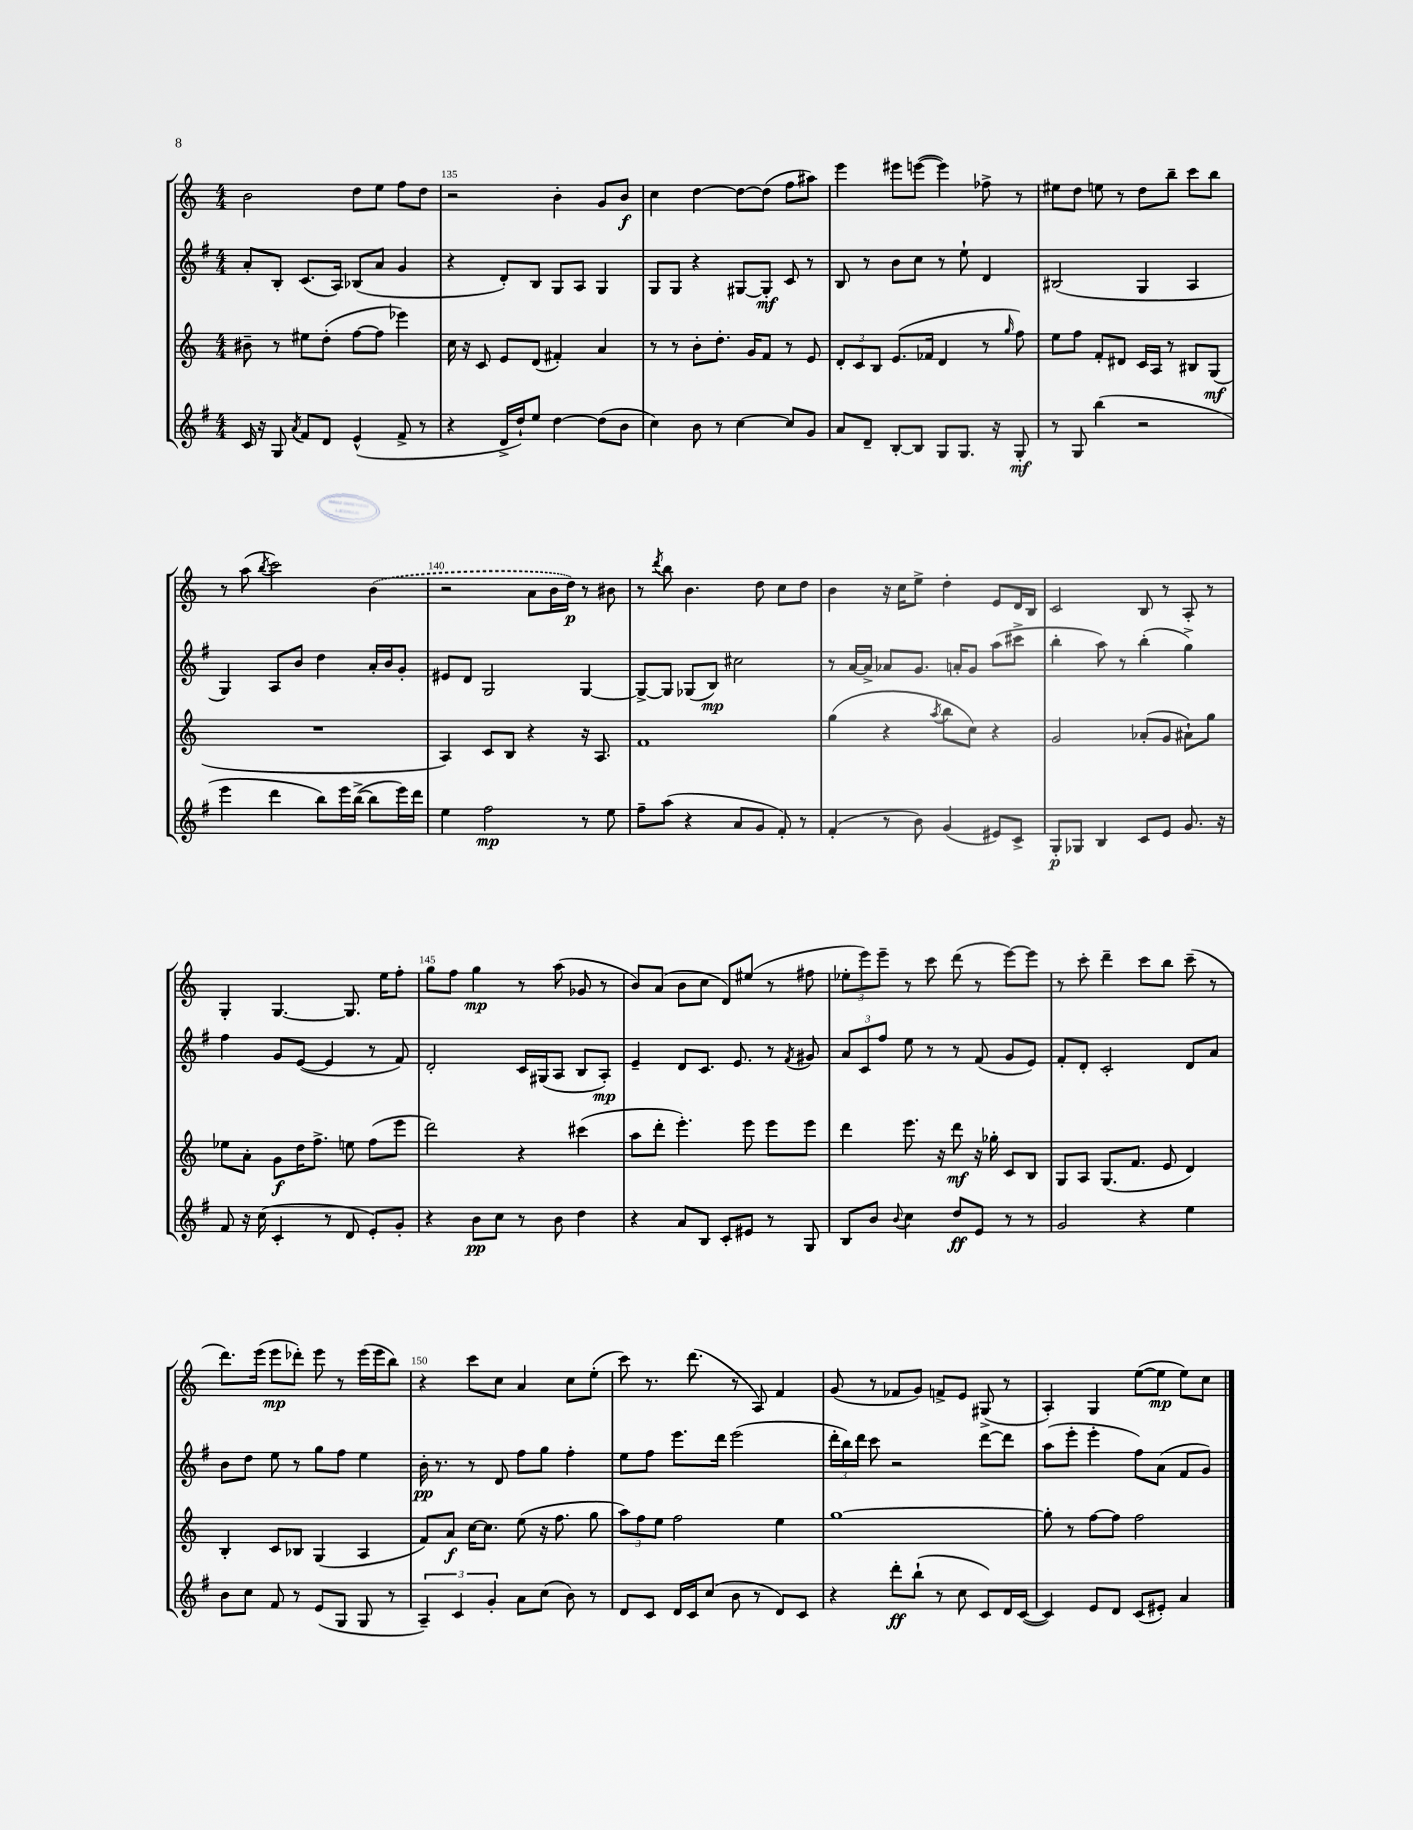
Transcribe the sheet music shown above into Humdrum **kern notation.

**kern	**kern	**kern	**kern
*staff4	*staff3	*staff2	*staff1
*clefG2	*clefG2	*clefG2	*clefG2
*k[f#]	*k[]	*k[f#]	*k[]
*M4/4	*M4/4	*M4/4	*M4/4
16c	8b#~	8a'	2b
16r	.	.	.
8G	8r	8B'	.
8qa	.	.	.
8f#	8ee#	(8.c	.
8d	(8dd'	.	.
.	.	16A)	.
(4e^^	[8ff	(8B-	8dd
.	8ff]	8a	8ee
8f#^	4eee-)	4g	8ff
8r	.	.	8dd
=	=	=	=
4r	16cc	4r	2r
.	16r	.	.
.	8c	.	.
16d^	8e	8d')	.
16dd`)	.	.	.
8ee	(8d	8B	.
[4dd	4f#')	8G	4b'
.	.	8A	.
(8dd]	4a	4G	8g
8b	.	.	8b
=	=	=	=
4cc)	8r	8G	4cc
.	8r	8G	.
8b	8b'	4r	[4dd
8r	8.dd'	.	.
[4cc	.	[8G#	8dd_
.	16g	.	.
.	8f	8G#']	(8dd]
8cc]	8r	8c	8ff
8g	8e	8r	8aa#)
=	=	=	=
8a	12d'	8B	4eee
.	12c	.	.
8d~	.	8r	.
.	12B	.	.
[8B'	(8.e	8b	8eee#
8B]	.	8cc	([8eee
.	16f-	.	.
8G	4d	8r	4eee])
8.G	.	8ee`	.
.	8r	4d	8ff-^
16r	.	.	.
.	16qqgg	.	.
8G'	8ff)	.	8r
=	=	=	=
8r	8ee	(2B#	8ee#
8G	8ff	.	8dd
(4bb	8f'	.	8ee
.	8d#	.	8r
2r	16c	4G	8dd
.	16A	.	.
.	8r	.	8bb~
.	8B#	4A	8ccc
.	(8G	.	8bb
=	=	=	=
4eee	1r	4G)	8r
.	.	.	(8aa
.	.	.	8qbb
4ddd	.	8A	2ccc)
.	.	8b	.
8bb)	.	4dd	.
16eee	.	.	.
([16bb^	.	.	.
8bb]	.	16a'	(4b
.	.	16b	.
16eee)	.	8g'	.
16ddd	.	.	.
=	=	=	=
4ee	4A)	8e#	2r
.	.	8d	.
2ff#	8c	2G	.
.	8B	.	.
.	4r	.	8a
.	.	.	16b
.	.	.	16dd)
8r	16r	[4G	8r
.	8.A	.	.
8ee	.	.	8b#
=	=	=	=
8ff#~	1f	8G^_	8r
.	.	.	8qddd
(8aa	.	8G]	8bb
4r	.	(8G-	4.b
.	.	8B)	.
8a	.	2cc#	.
8g	.	.	8dd
8f#')	.	.	8cc
8r	.	.	8dd
=	=	=	=
(4f#'	(4gg	8r	4b
.	.	[16a	.
.	.	16a^]	.
8r	4r	8a-	16r
.	.	.	16cc
8b)	.	8.g	8ee^
.	8qaa	.	.
(4g	8bb	.	4dd'
.	.	16a'	.
.	8cc)	8g	.
8e#)	4r	(8aa	8e
8c^	.	8ccc#^	16d
.	.	.	16B
=	=	=	=
8G'	2g	4bb'	2c
8G-	.	.	.
4B	.	8aa)	.
.	.	8r	.
8c	(8a-'	(4bb'	8B
8e	8g	.	8r
8.g	8a#`)	4gg^)	8A'
.	8gg	.	8r
16r	.	.	.
=	=	=	=
8f#	8ee-	4ff#	4G'
16r	8a'	.	.
(16cc	.	.	.
4c'	8g	8g	[4.G
.	16dd	([8e	.
.	8.ff^	.	.
8r	.	4e]	.
8d	8ee	.	8.G]
8e')	(8ff	8r	.
.	.	.	16ee
8g'	8eee	8f#)	8ff'
=	=	=	=
4r	2ddd)	2d'	8gg
.	.	.	8ff
8b	.	.	4gg
8cc	.	.	.
8r	4r	16c	8r
.	.	(16G#	.
8b	.	8A	(8aa
4dd	(4ccc#	8B	8g-
.	.	8A')	8r
=	=	=	=
4r	8aa	4e~	8b)
.	8ddd'	.	(8a
8a	4.eee')	8d	8b
8B	.	8.c	8cc
8c'	.	.	8d)
.	.	8.e	.
8e#	8eee	.	(8ee#
8r	8eee	8r	8r
.	.	8qf#	.
8G	8eee	8g#	8ff#
=	=	=	=
8B	4ddd	12a	12ee-'
.	.	12c	12eee)
8b	.	.	.
.	.	12ff#	12eee~
8qqb	.	.	.
4cc	8.eee	8ee	8r
.	.	8r	8ccc
.	16r	.	.
8dd	8ddd	8r	(8ddd
8e	16r	(8f#	8r
.	16gg-'	.	.
8r	8c	8g	[8eee)
8r	8B	8e)	8eee]
=	=	=	=
2g	8G	8f#'	8r
.	8A	8d'	8ccc'
.	(8.G	2c'	4ddd~
.	8.f	.	.
4r	.	.	8ccc
.	8e	.	8bb
4ee	4d)	8d	(8ccc~
.	.	8a	8r
=	=	=	=
8b	4B'	8b	8.ddd)
8cc	.	8dd	.
.	.	.	(16eee
8f#	8c	8ee	8eee
8r	8B-	8r	8ddd-')
(8e	(4G	8gg	8eee
8G	.	8ff#	8r
8G	4A	4ee	(16eee
.	.	.	16eee
8r	.	.	8bb)
=	=	=	=
6A~)	8f)	16b'	4r
.	.	8.r	.
.	8a	.	.
6c	.	.	.
.	[16cc	8r	8ccc
.	8.cc]	.	.
6g'	.	.	.
.	.	8d	8cc
8a	(8ee	8ff#	4a
(8cc	16r	8gg	.
.	8.ff	.	.
8b)	.	4ff#'	8cc
8r	8gg	.	(8ee'
=	=	=	=
8d	12aa)	8ee	8ccc)
.	12ff	.	.
8c	.	8ff#	8.r
.	12ee	.	.
16d	2ff	8.eee	.
16c	.	.	(8.ddd
(8cc	.	.	.
.	.	16ddd	.
8b	.	(2eee	8r
8r	.	.	8A)
8d)	4ee	.	4f
8c	.	.	.
=	=	=	=
4r	[1gg	24ddd'	(8g
.	.	24bb)	.
.	.	24ddd	.
.	.	8ccc	8r
8ddd'	.	2r	8f-
(8bb`	.	.	8g)
8r	.	.	8f^
8cc	.	.	8e
8c)	.	[8ddd	(8G#^
16d	.	8ddd]	8r
([16c	.	.	.
=	=	=	=
4c])	8gg']	(8aa	4A')
.	8r	8eee'	.
8e	[8ff	4eee'	4G
8d	8ff]	.	.
(8c	2ff	8ff#)	([8ee
8e#')	.	(8a	8ee]
4a	.	8f#	8ee)
.	.	8g)	8cc
==	==	==	==
*-	*-	*-	*-
